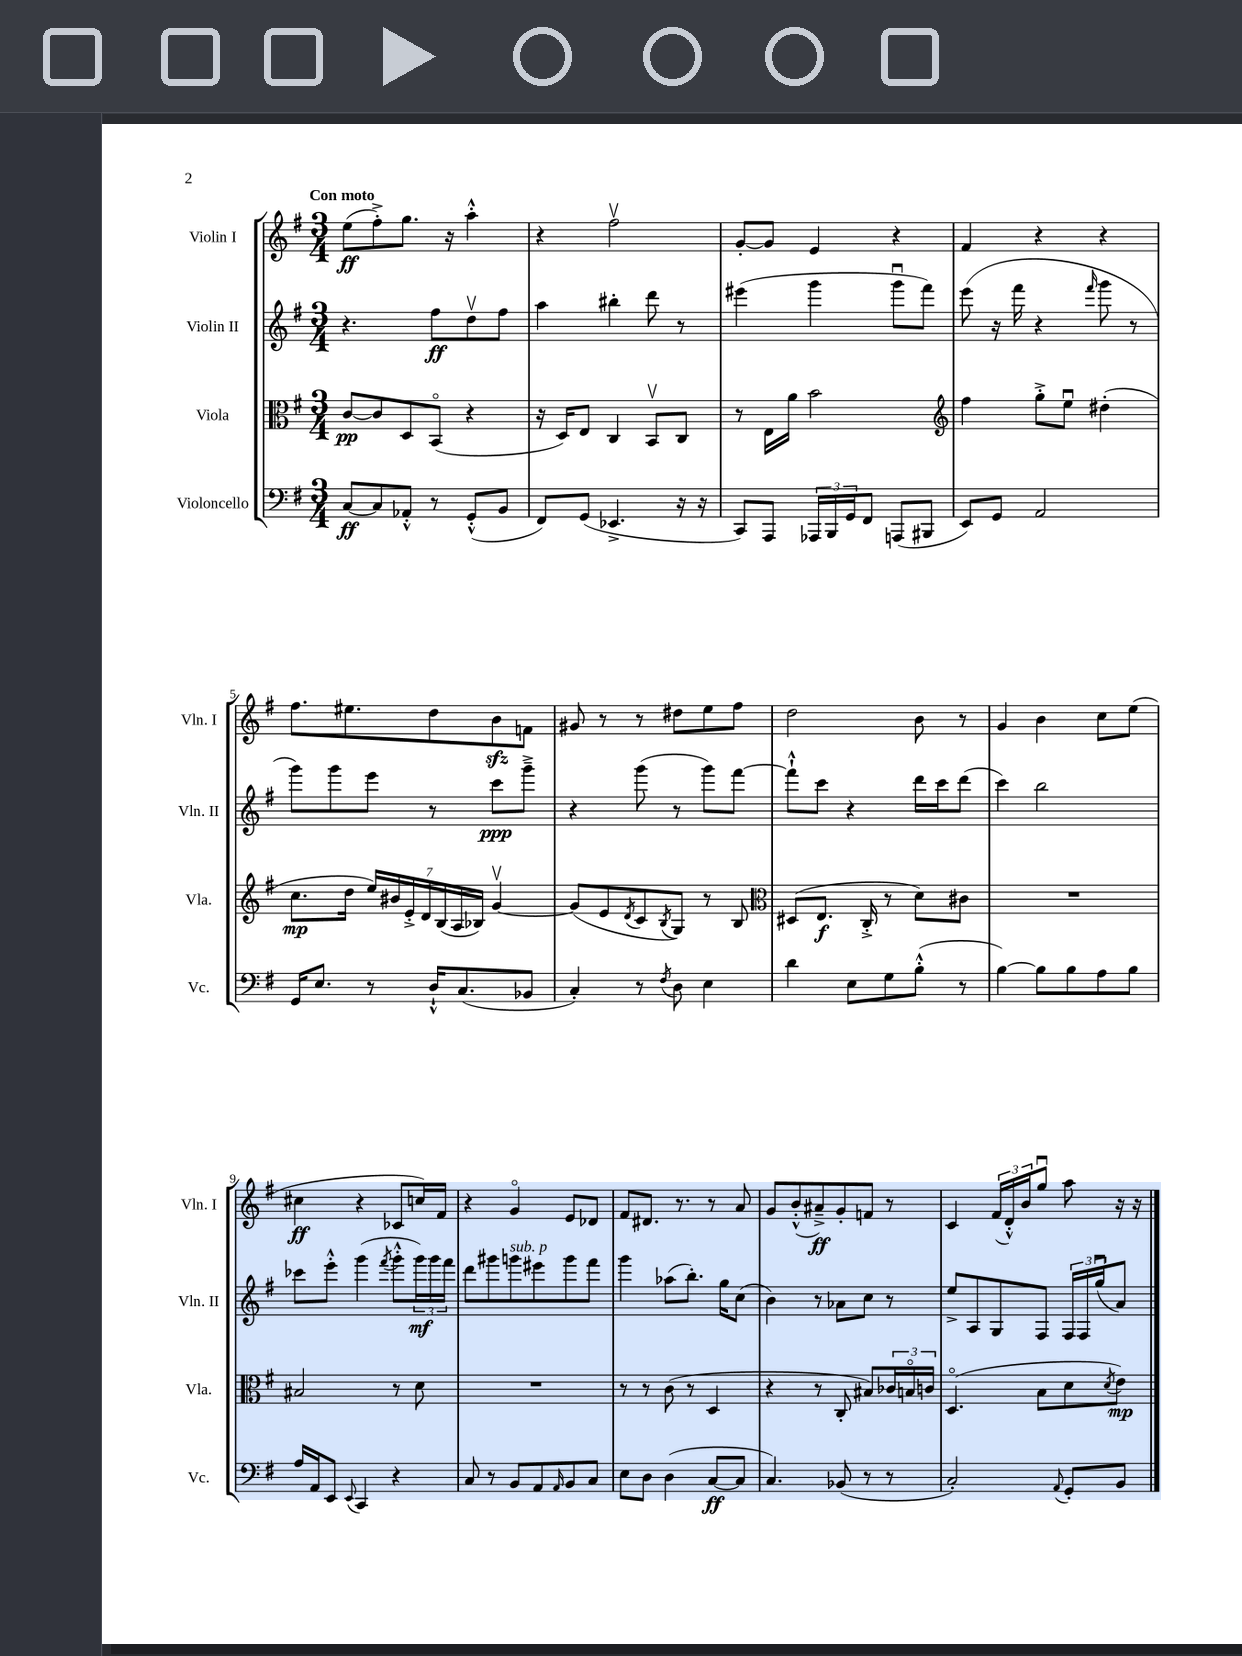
<<
\new StaffGroup <<
\new Staff = "s0" \with { instrumentName = "Violin I" shortInstrumentName = "Vln. I" } {
    \clef treble \key g \major \numericTimeSignature \time 3/4 \tempo "Con moto"
    e''8\ff( fis''8-.->) g''8. r16 a''4-.-^ |
    r4 fis''2\upbow |
    g'8~-. g'8 e'4 r4 |
    fis'4 r4 r4 |
    fis''8. eis''8. d''8 b'8\sfz f'8 |
    gis'8 r8 r8 dis''8 e''8 fis''8 |
    d''2 b'8 r8 |
    g'4 b'4 c''8 e''8( |
    cis''4\ff r4 ces'8 c''16) fis'16 |
    r4 g'4\flageolet e'8 des'8 |
    fis'8 dis'8. r8. r8 a'8 |
    g'8 b'8-.-^( ais'8--->\ff) g'8-. f'8 r8 |
    c'4 \tuplet 3/2 { fis'16( d'16-.-^) b'16 } g''8\downbow a''8 r16 r16 \bar "|." |
}
\new Staff = "s1" \with { instrumentName = "Violin II" shortInstrumentName = "Vln. II" } {
    \clef treble \key g \major \numericTimeSignature \time 3/4
    r4. fis''8\ff d''8\upbow fis''8 |
    a''4 bis''4-. d'''8 r8 |
    eis'''4( g'''4 g'''8\downbow fis'''8) |
    e'''8( r16 fis'''16 r4 \grace { fis'''16 } g'''8 r8 |
    g'''8) g'''8 e'''8 r8 c'''8\ppp g'''8---> |
    r4 g'''8( r8 g'''8) fis'''8~ |
    fis'''8-!-^ c'''8 r4 d'''16 c'''16 d'''8( |
    c'''4) b''2 |
    ces'''8 e'''8-.-^ g'''4( \acciaccatura { fis'''8 } g'''8-.-^ \tuplet 3/2 { g'''16\mf) g'''16 fis'''16 } |
    d'''8 gis'''8 g'''8^\markup { \italic "sub. p" } eis'''8 g'''8 fis'''8 |
    g'''4 aes''8( b''8.-.) g''16 c''8( |
    b'4) r8 aes'8 c''8 r8 |
    e''8-> a8 g8 fis8 \tuplet 3/2 { fis16 fis16 g''16\downbow( } a'8) \bar "|." |
}
\new Staff = "s2" \with { instrumentName = "Viola" shortInstrumentName = "Vla." } {
    \clef alto \key g \major \numericTimeSignature \time 3/4
    c'8~\pp c'8 d8 b,8\flageolet( r4 |
    r16 d16) e8 c4 b,8\upbow c8 |
    r8 e16 a'16 b'2 |
    \clef treble fis''4 g''8-.-> e''8\downbow dis''4-.( |
    c''8.\mp d''16 \tuplet 7/4 { e''16) bis'16 e'16-.-> d'16 b16( a16 bes16) } g'4~\upbow |
    g'8( e'8 \acciaccatura { d'8 } c'8 \acciaccatura { b8 } g8) r8 b8 |
    \clef alto dis8( e8.\f c16-.-> r8 d'8) cis'8 |
    R2. |
    bis2 r8 d'8 |
    R2. |
    r8 r8 c'8( r8 d4 |
    r4 r8 c8-. bis8) \tuplet 3/2 { ces'16 b16\flageolet c'16 } |
    d4.\flageolet( b8 d'8 \acciaccatura { d'8 } e'8\mp) \bar "|." |
}
\new Staff = "s3" \with { instrumentName = "Violoncello" shortInstrumentName = "Vc." } {
    \clef bass \key g \major \numericTimeSignature \time 3/4
    c8~\ff c8 aes,8-.-^ r8 g,8-.-^( b,8 |
    fis,8) g,8( ees,4.-> r16 r16 |
    c,8) a,,8 \tuplet 3/2 { aes,,16 b,,16 g,16 } fis,8 a,,8( bis,,8 |
    e,8) g,8 a,2 |
    g,16 e8. r8 d16-!-^ c8.( bes,8 |
    c4-.) r8 \acciaccatura { fis8 } d8 e4 |
    d'4 e8 g8 b8-.-^( r8 |
    b4~) b8 b8 a8 b8 |
    a16 a,16 e,8 \appoggiatura { e,8 } c,4 r4 |
    c8 r8 b,8 a,8 \grace { a,16 } b,8 c8 |
    e8 d8 d4( c8~\ff c8 |
    c4.) bes,8( r8 r8 |
    c2-.) \appoggiatura { a,8 } g,8-. b,8 \bar "|." |
}
>>
>>
